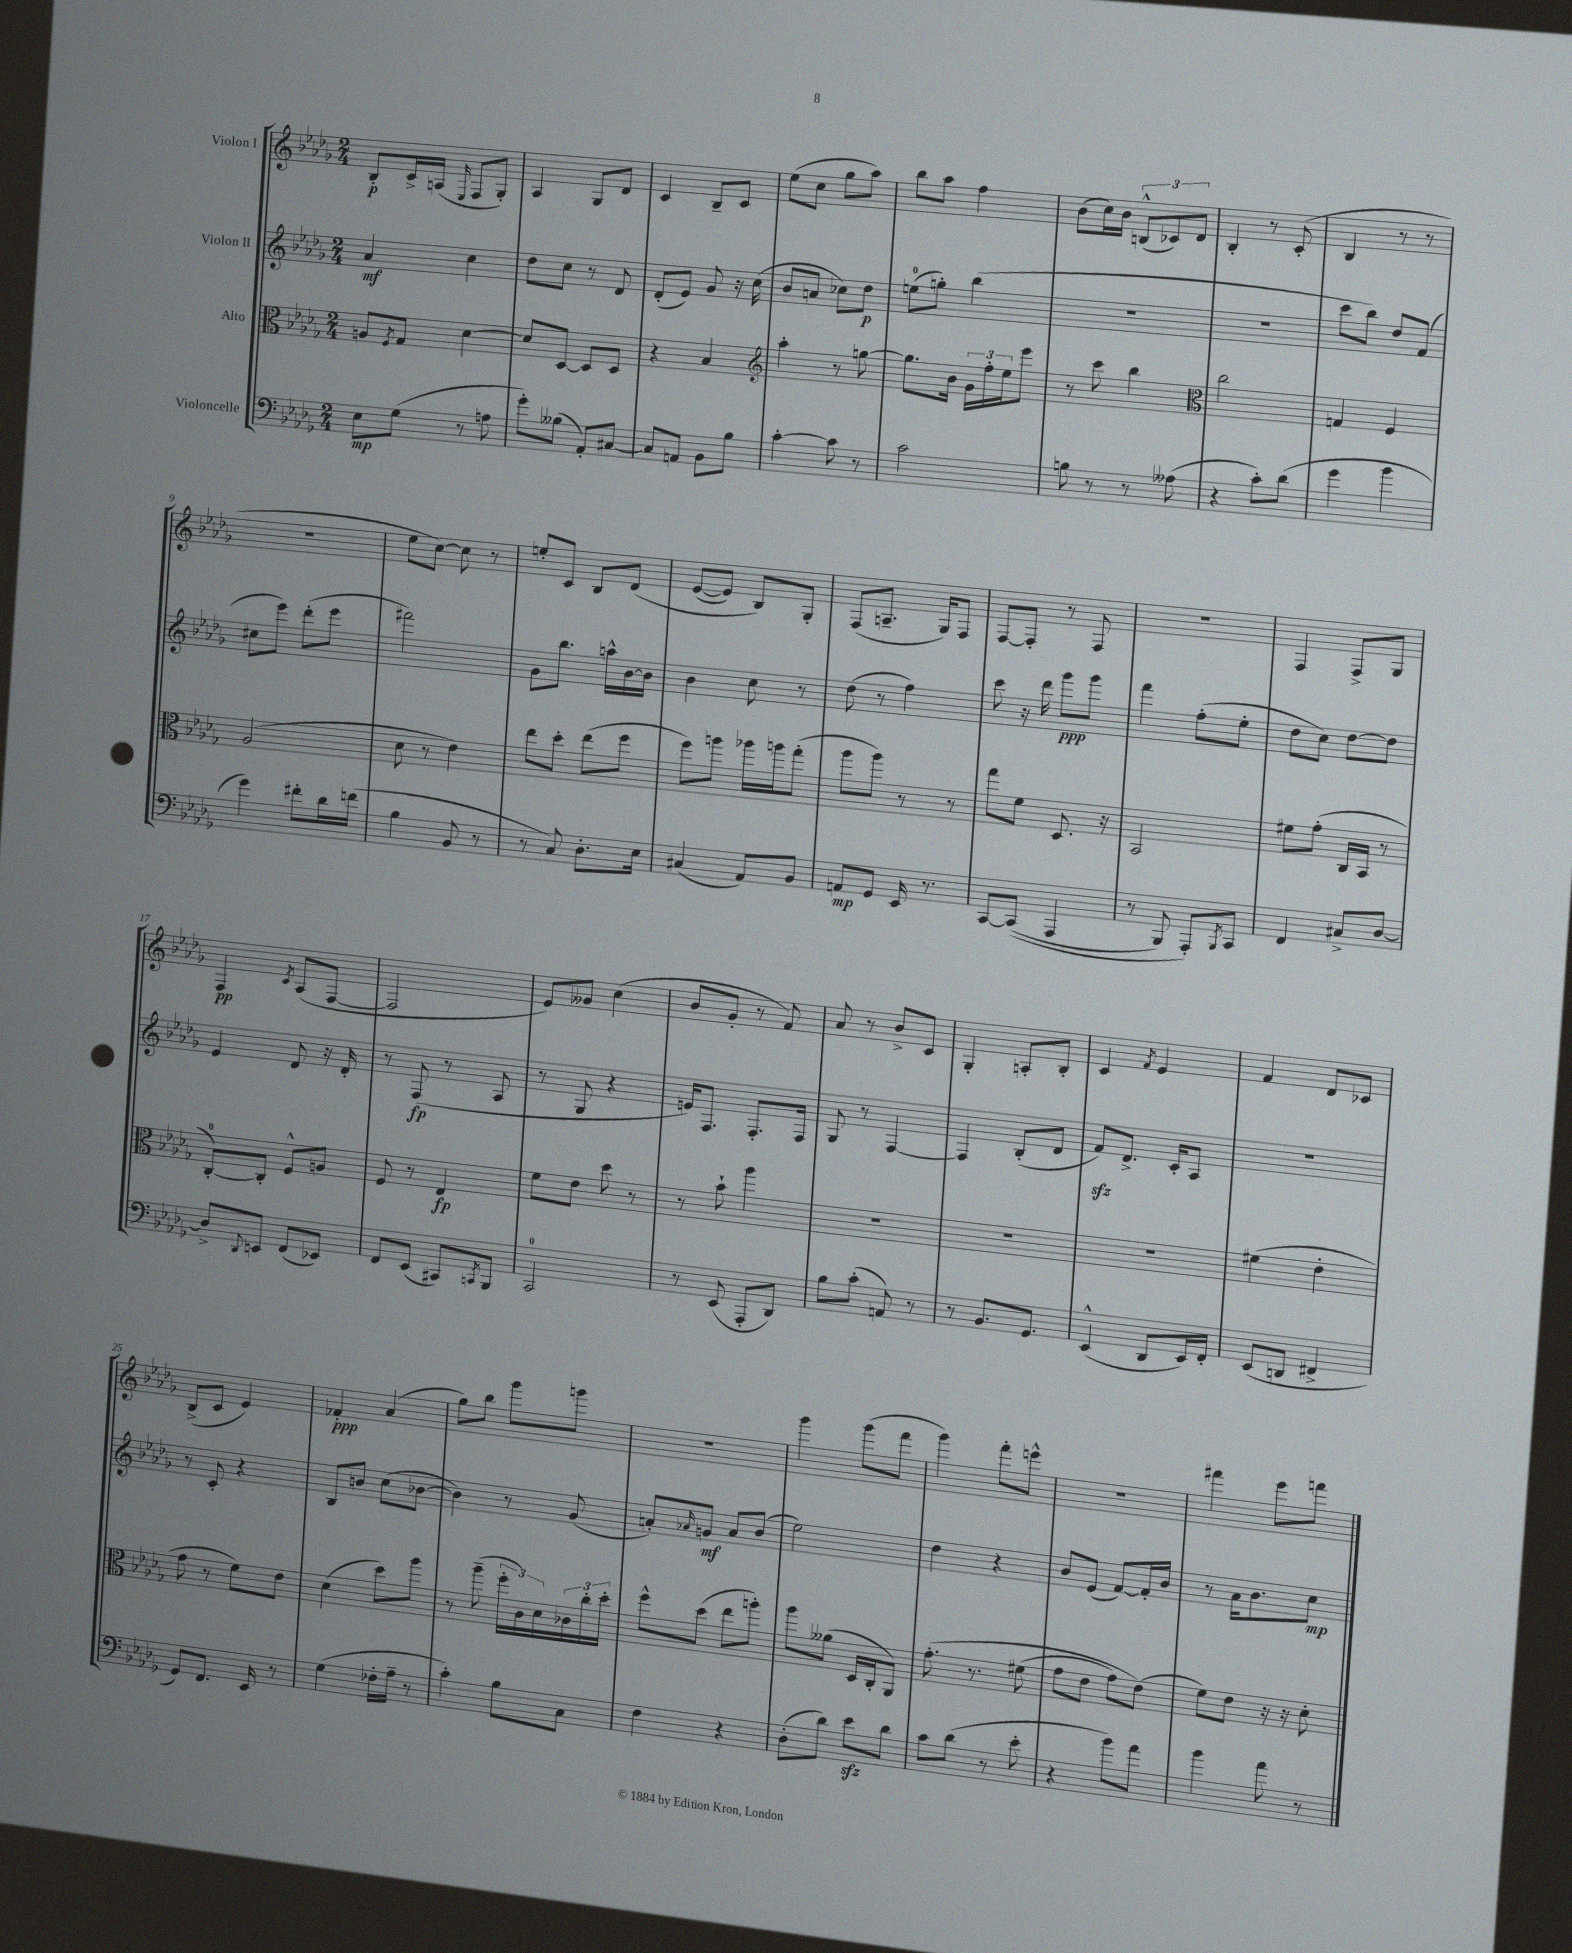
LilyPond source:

<<
\new StaffGroup <<
\new Staff = "s0" \with { instrumentName = "Violon I" } {
    \clef treble \key des \major \numericTimeSignature \time 2/4
    bes8-.\p c'16-> a16( \grace { ees16 } f8 ges8-.) |
    aes4 ges8 des'8 |
    c'4 bes8-- c'8 |
    ees''8( c''8 ges''8 aes''8) |
    bes''8 aes''8 f''4 |
    bes'8( c''16) bes'16 \tuplet 3/2 { b8-^( ces'8) des'8 } |
    bes4-. r8 c'8-.( |
    bes4 r8 r8 |
    R2 |
    ees''8 c''8~) c''8 r8 |
    e''8-. c'8 bes8 des'8\( |
    ees'8~( ees'8) bes8\) ges8-. |
    f8( a8.-- ges16) f8 |
    f8~ f8-. r8 f8 |
    r2 |
    f4 f8-> ges8 |
    f4\pp \acciaccatura { c'8 } aes8( f8~ |
    f2 |
    ees'8) geses'8 c''4( |
    bes'8 ges'8-. r8 f'8) |
    aes'8 r8 bes'8-> c'8 |
    ges4-. a8-. bes8-. |
    c'4 \acciaccatura { f'8 } ees'4 |
    f'4 des'8 ces'8 |
    bes8->( c'8 ees'4) |
    fes'4-.\ppp aes'4( |
    ges''8) bes''8 ges'''8 g'''8 |
    r2 |
    ges'''4 ges'''8( f'''8 |
    ges'''4) f'''8-. e'''8-^ |
    r2 |
    fis'''4 ees'''8 f'''8 \bar "|." |
}
\new Staff = "s1" \with { instrumentName = "Violon II" } {
    \clef treble \key des \major \numericTimeSignature \time 2/4
    aes'4\mf c''4 |
    des''8 c''8 r8 des'8 |
    des'8-.( ees'8) ges'8 r16 c''16( |
    bes'8 a'8 ces''8) des''8\p |
    e''8-0( g''8-.) bes''4( |
    r2 |
    R2 |
    c'''8 bes''8) des''8 f'8( |
    cis''8 ees'''8) des'''8-.( ees'''8 |
    fis'''2) |
    ges'8 bes''8. a''16-^ bes'16~ bes'16 |
    bes'4 c''8 r8 |
    des''8( r8 f''4) |
    c'''8 r16 des'''16 ges'''8\ppp ges'''8 |
    f'''4 f''8-.( ees''8-. |
    des''8 c''8) des''8~ des''8 |
    ees'4 des'8 r16 des'16-. |
    r8 f8\fp( r8 aes8 |
    r8 ges8 r4 |
    e'16) f8. f8.-. f16 |
    ges8 r8 f4~ |
    f4 bes8-.( des'8 |
    f'8\sfz) des'8.-> c'16-. aes8 |
    r2 |
    r8 c'8-. r4 |
    bes8 b'8 c''8( bes'8~ |
    bes'4) r8 ges'8( |
    a'8-.) \grace { aes'16 } g'8\mf aes'8 bes'8( |
    ees''2) |
    des''4 r4 |
    bes'8 ees'8( f'8~) f'16-. bes'16 |
    r8 aes'16 bes'8. c''8\mp \bar "|." |
}
\new Staff = "s2" \with { instrumentName = "Alto" } {
    \clef alto \key des \major \numericTimeSignature \time 2/4
    a8 \acciaccatura { f8 } ges8 des'4~ |
    des'8 des8~ des8 des8 |
    r4 bes4 |
    \clef treble aes''4-. r8 g''8~ |
    g''8. bes'16 \tuplet 3/2 { ges'16 f''16-. ees''16 } ees'''8 |
    r8 c'''8 bes''4 |
    \clef alto c''2 |
    g4 f4 |
    aes2( |
    des'8 r8 ees'4) |
    ees''8 des''8-. ees''8( f''8 |
    f''8) a''8 aes''16 a''16 ges''8-.( |
    aes''8 aes''8) r8 r8 |
    ges''8 f'8 des8. r16 |
    bes,2 |
    fis'8 ges'8-.( c16 bes,16 r8 |
    c8-0~-.) c8-. f8-^ a8 |
    f8 r8 ees4\fp |
    f'8 ees'8 des''8 r8 |
    r8 bes'8-! aes''4 |
    R2 |
    R2 |
    R2 |
    fis'4( ees'4-. |
    ges'8 r8 f'8) ees'8 |
    des'4( des''8) aes''8 |
    r8 aes''8--( \tuplet 3/2 { f''16-. c'16) des'16 } \tuplet 3/2 { ces'16 c''16-. des''16-. } |
    f''8-^ des''8( ees''8 a''8-.) |
    aes''8 aeses'8( des16 c16-. aes,8) |
    ges'8.-.\( r8. fis'8( |
    ges'8 ees'8 ges'8) ees'8(\) |
    f'8) ees'8 r16 r16 des'8-. \bar "|." |
}
\new Staff = "s3" \with { instrumentName = "Violoncelle" } {
    \clef bass \key des \major \numericTimeSignature \time 2/4
    ees8\mp ges8( r8 a8 |
    ges'8-.) beses8( aes,8-.) cis8~ |
    cis8 a,8 bes,8 bes8 |
    c'4~-. c'8 r8 |
    c'2 |
    b8 r8 r8 aeses8( |
    r4 c'8-.) des'8( |
    ges'4 bes'4 |
    ges'4) fis'8-. des'16 f'16( |
    bes4 bes,8 r8 |
    r8 c8) des8.-. ees16 |
    cis4( aes,8) bes,8 |
    a,8\mp ges,8 ees,16 r8. |
    c,8~ c,8(\( aes,,4 |
    r8 bes,,8) aes,,8-.\) \acciaccatura { bes,,8 } c,8 |
    f,4 cis8-> des8~ |
    des8-> \appoggiatura { des,8 } e,8 f,8( ees,8) |
    f,8 ees,8( cis,8) \acciaccatura { c,8 } bes,,8 |
    c,2-0 |
    r8 ees,8( aes,,8-. des,8) |
    bes8 c'8-.( a,8) r8 |
    r8 bes,8. ges,8. |
    ees,4-^( des,8 ees,16) f,16-. |
    ees,8( d,8 fis,4-> |
    ges,8) f,8. ees,16 r8 |
    ges4( fes16-. aes16-- r8 |
    c'4-.) bes8 c8 |
    f4 r4 |
    des8-.( des'8) ees'8\sfz des'8 |
    c'8 des'8( r8 ees'8-. |
    r4 bes'8) aes'8 |
    bes'4 aes'8 r8 \bar "|." |
}
>>
>>
